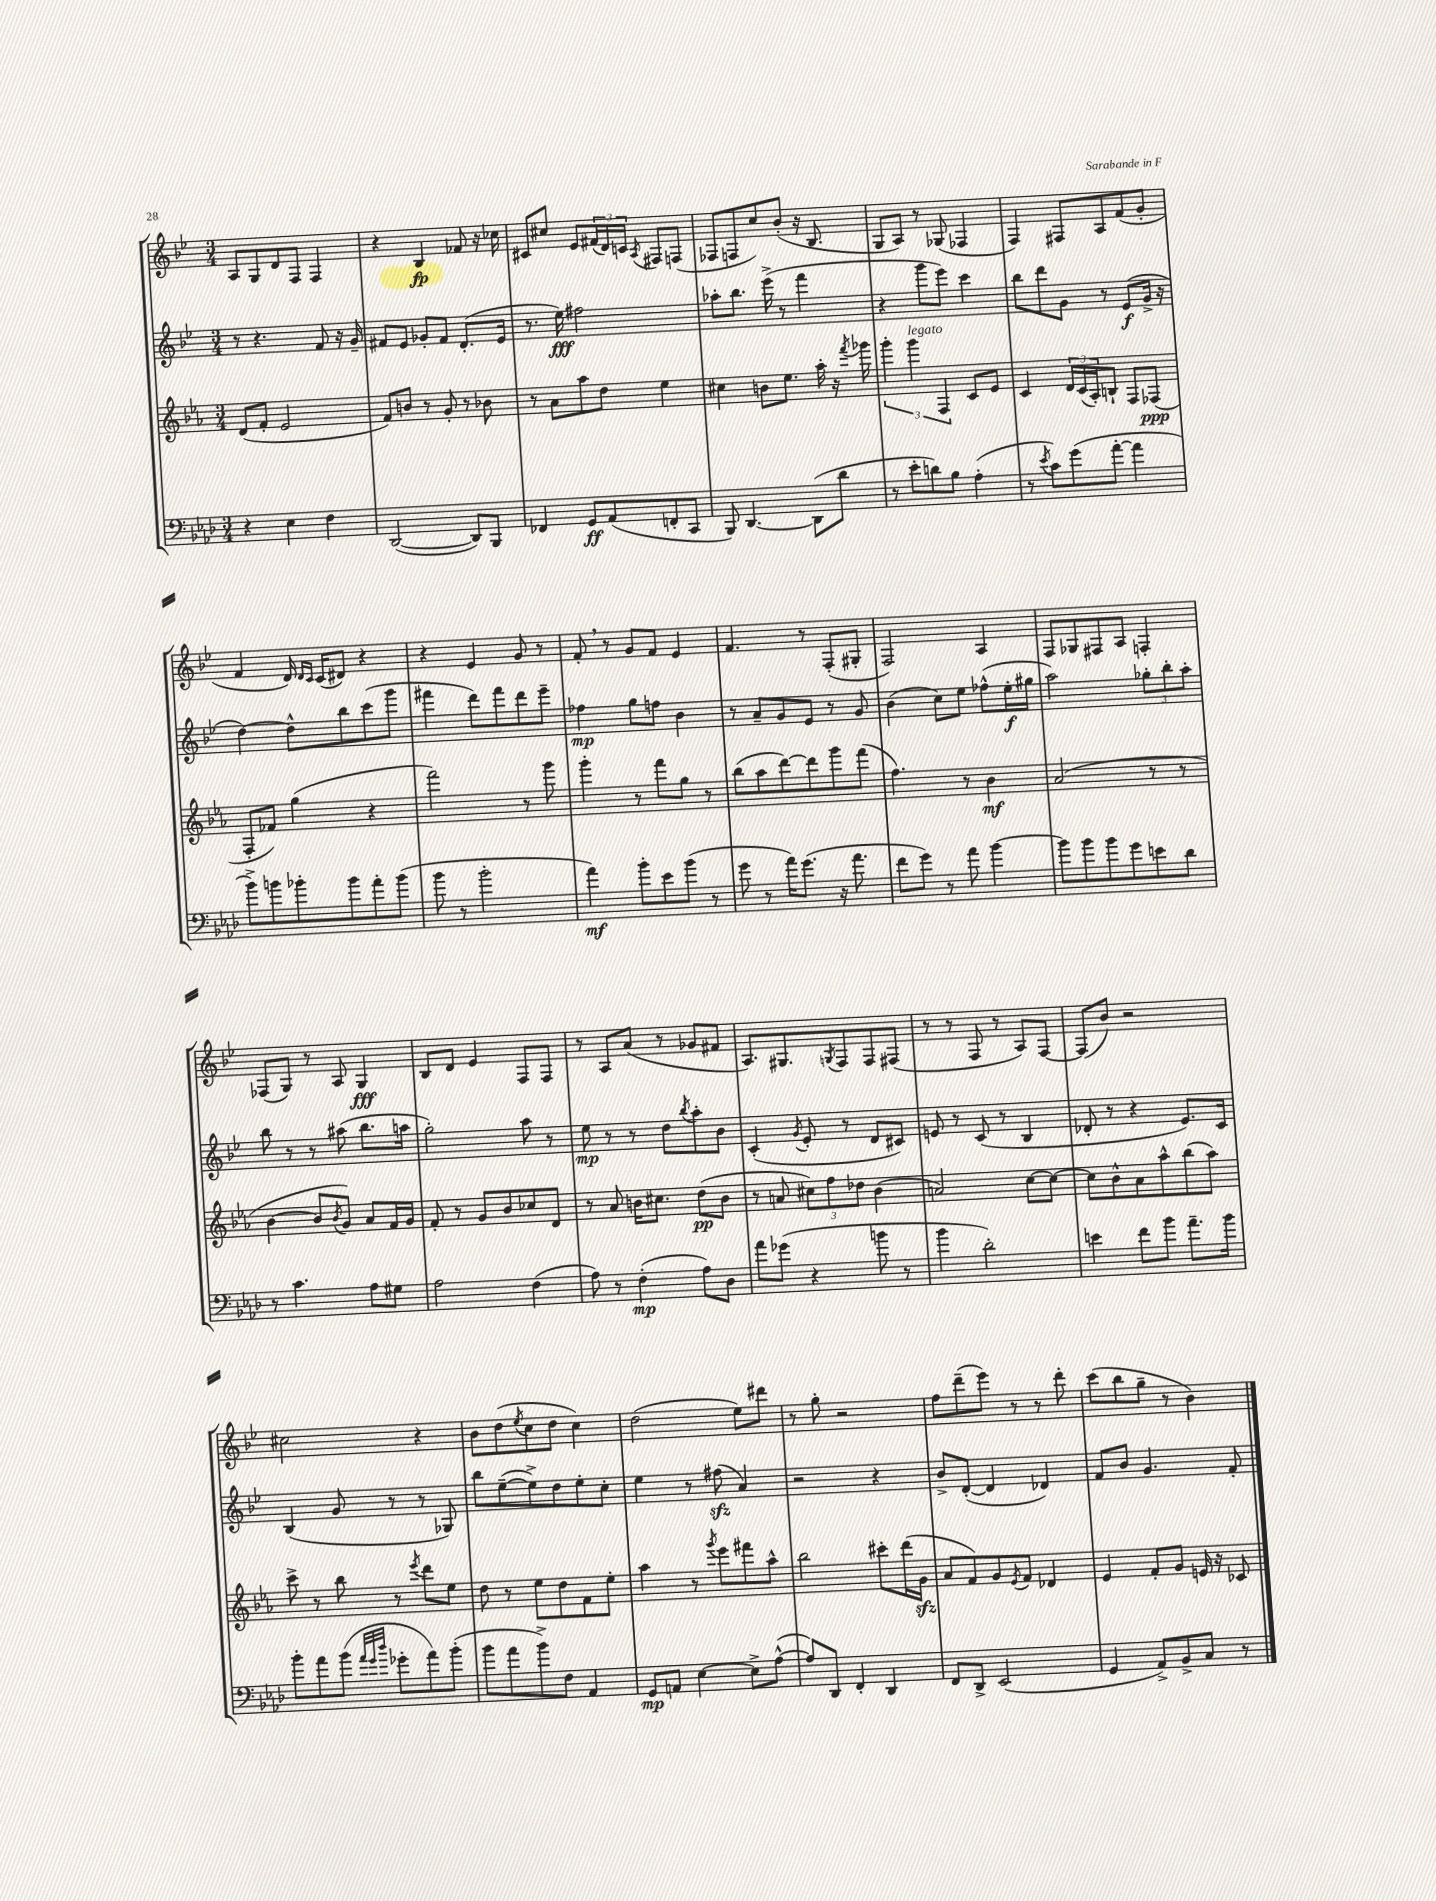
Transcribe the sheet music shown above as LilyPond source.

<<
\new StaffGroup <<
\new Staff = "s0" {
    \clef treble \key bes \major \numericTimeSignature \time 3/4
    a8 g8 d'8 f8 f4 |
    r4 bes4\fp fes'8 r16 ces''16 |
    cis'8 cis''8 ees'8 \tuplet 3/2 { fis'16( d'16) c'16 } \acciaccatura { a8 } fis8 f8( |
    fes8 f8 c''8) bes'8-.( r16 bes8. |
    g8 a8) r8 ges8( fes4 |
    f4) fis8 a8 f'8( g'8-. |
    f'4 d'16) \grace { d'16 c'16 } c'16( dis'8) r4 |
    r4 ees'4 g'8 r8 |
    f'8-. \breathe r8 g'8 f'8 ees'4 |
    f'4. r8 f8-.( gis8-. |
    f2) a4 |
    f8 ges8 fis8 a8 f4-. |
    fes8( g8) r8 a8 g4\fff |
    bes8 d'8 ees'4 f8 f8 |
    r8 a8 a'8( r8 ges'8 fis'8 |
    a8.) gis8. \acciaccatura { g8 } f8 f8 fis8( |
    r8 r8 f8 r8 a8) f8~ |
    f8( bes'8) r2 |
    cis''2 r4 |
    bes'8 d''8( \acciaccatura { ees''8 } c''8 d''8 c''4) |
    d''2( ees''8) dis'''8 |
    r8 g''8-. r2 |
    f''8 d'''8--( ees'''8) r8 r8 d'''8-. |
    c'''8( bes''8 g''8-- r8 bes'4) \bar "|." |
}
\new Staff = "s1" {
    \clef treble \key bes \major \numericTimeSignature \time 3/4
    r8 r4. f'8 r16 g'16-- |
    fis'8 ees'8 ges'8-. fis'8 d'8.-.( ees'16 |
    r8. ees''16\fff) fis''2 |
    aes''8-. bes''8. ees'''16->( r8 f'''4 |
    r4 g'''8 ees'''8) c'''4 |
    bes''8 d'''8 g'8 r8 ees'8\f( g'16-> r16 |
    d''4~) d''8-^ bes''8 c'''8( g'''8 |
    fis'''4 d'''8) fis'''8 d'''8 ees'''8-- |
    fes''4\mp g''8 f''8 bes'4 |
    r8 a'8-- g'8 ees'8 r8 g'8 |
    bes'4( c''8) ees''8 fes''8-^( ees''16-.\f gis''16 |
    a''2) \tuplet 3/2 { ges''8-. bes''8-. a''8-. } |
    bes''8 r8 r8 ais''8( bes''8. a''16 |
    g''2-.) a''8 r8 |
    ees''8\mp r8 r8 d''8 \acciaccatura { bes''8 } a''8-. bes'8 |
    c'4-.( \acciaccatura { g'8 } ees'8-. r8 d'8 cis'8) |
    e'8 r8 c'8( r8 bes4 |
    des'8-. r8 r4 ees'8.) c'16 |
    bes4( g'8 r8 r8 ges8) |
    bes''8 ees''8~--( ees''8->) d''8 ees''8-. c''8-. |
    ees''4 r8 fis''8\sfz( a'4) |
    r2 r4 |
    bes'8-> d'8~-.( d'4 des'4) |
    f'8 bes'8 g'4. f'8-. \bar "|." |
}
\new Staff = "s2" {
    \clef treble \key ees \major \numericTimeSignature \time 3/4
    d'8( f'8-. ees'2 |
    f'8) b'8 r8 g'8-. r8 bes'8 |
    r8 aes'8 aes''8 d''8 ees''4 |
    cis''4 b'8 ees''8. aes''16-. r16 \acciaccatura { f'''8 } ges'''16 |
    \tuplet 3/2 { g'''4-. g'''4^\markup { \italic "legato" } f4 } c'8 ees'8 |
    c'4 \tuplet 3/2 { d'16 c'16( aes16-.) } b8-! f8 fes8\ppp( |
    f8-. fes'8) g''4( r4 |
    f'''2) r8 g'''8 |
    g'''4-. r8 f'''8 g''8 r8 |
    bes''8( aes''8 d'''8~) d'''8 g'''8 f'''8( |
    f''4.) r8 bes'4\mf |
    aes'2( r8 r8 |
    bes'4~ bes'8 \acciaccatura { bes'8 } g'8) aes'8 f'16 g'16 |
    f'8-. r8 g'8 bes'8 ces''8 d'8 |
    r8 aes'8 b'16 cis''8. d''8\pp( b'8 |
    r8 a'8 \tuplet 3/2 { cis''8) f''8 des''8 } bes'4( |
    a'2) c''8~ c''8~ |
    c''8 bes'8-^ aes'8 aes''8-^ bes''8( aes''8) |
    c'''8-> r8 bes''8 r8 \acciaccatura { ees'''8 } d'''8 ees''8 |
    d''8 r8 ees''8 d''8 f'8 ees''8-. |
    aes''4 r8 \acciaccatura { g'''8 } ees'''8 fis'''8 aes''8-^ |
    bes''2 cis'''8-. d'''16( g'16\sfz |
    aes'8 f'8) g'8 \acciaccatura { ees'8 } f'8 des'4 |
    ees'4 f'8-. g'8 e'16 r16 ces'8 \bar "|." |
}
\new Staff = "s3" {
    \clef bass \key aes \major \numericTimeSignature \time 3/4
    r4 ees4 f4 |
    des,2~( des,8) bes,,8 |
    fes,4 g,8\ff aes,8( f,8-. c,8 |
    bes,,8) des,4.~ des,8( des'8 |
    r8 ees'8-. d'8) bes8 aes4-.( |
    r8 \acciaccatura { ees'8 } c'8) g'8( aes'8~-. aes'4 |
    bes'8->) b'8 bes'8-. bes'8 aes'8-. bes'8( |
    bes'8 r8 bes'2-. |
    aes'4\mf) bes'8-. ees'8 bes'8( r8 |
    g'8 r8 aes'16) g'8.( r16 aes'8. |
    f'8 g'8) r8 aes'8 bes'4~ |
    bes'8 bes'8 bes'8 g'8 e'8 des'8 |
    r8 c'4. aes8 gis8 |
    aes2 f4( |
    aes8) r8 f4-.\mp( aes8) des8 |
    aes'8 ges'8( r4 b'8 r8 |
    bes'4 des'2-.) |
    e'4 f'8 bes'8 aes'8.-- bes'16 |
    bes'8-. aes'8 bes'8( \grace { aes'32 g'32 des''32 } ges'8-. aes'8) bes'8-.( |
    bes'8 aes'8 bes'8->) f8 aes,4 |
    g,8\mp a,8 ees4~ ees8-> aes8~-^( |
    aes8) des,8 f,4-. des,4 |
    f,8 des,8-> ees,2( |
    g,4 aes,8->) bes,8-> c8 r8 \bar "|." |
}
>>
>>
\layout { \context { \Score \remove "Bar_number_engraver" } }
